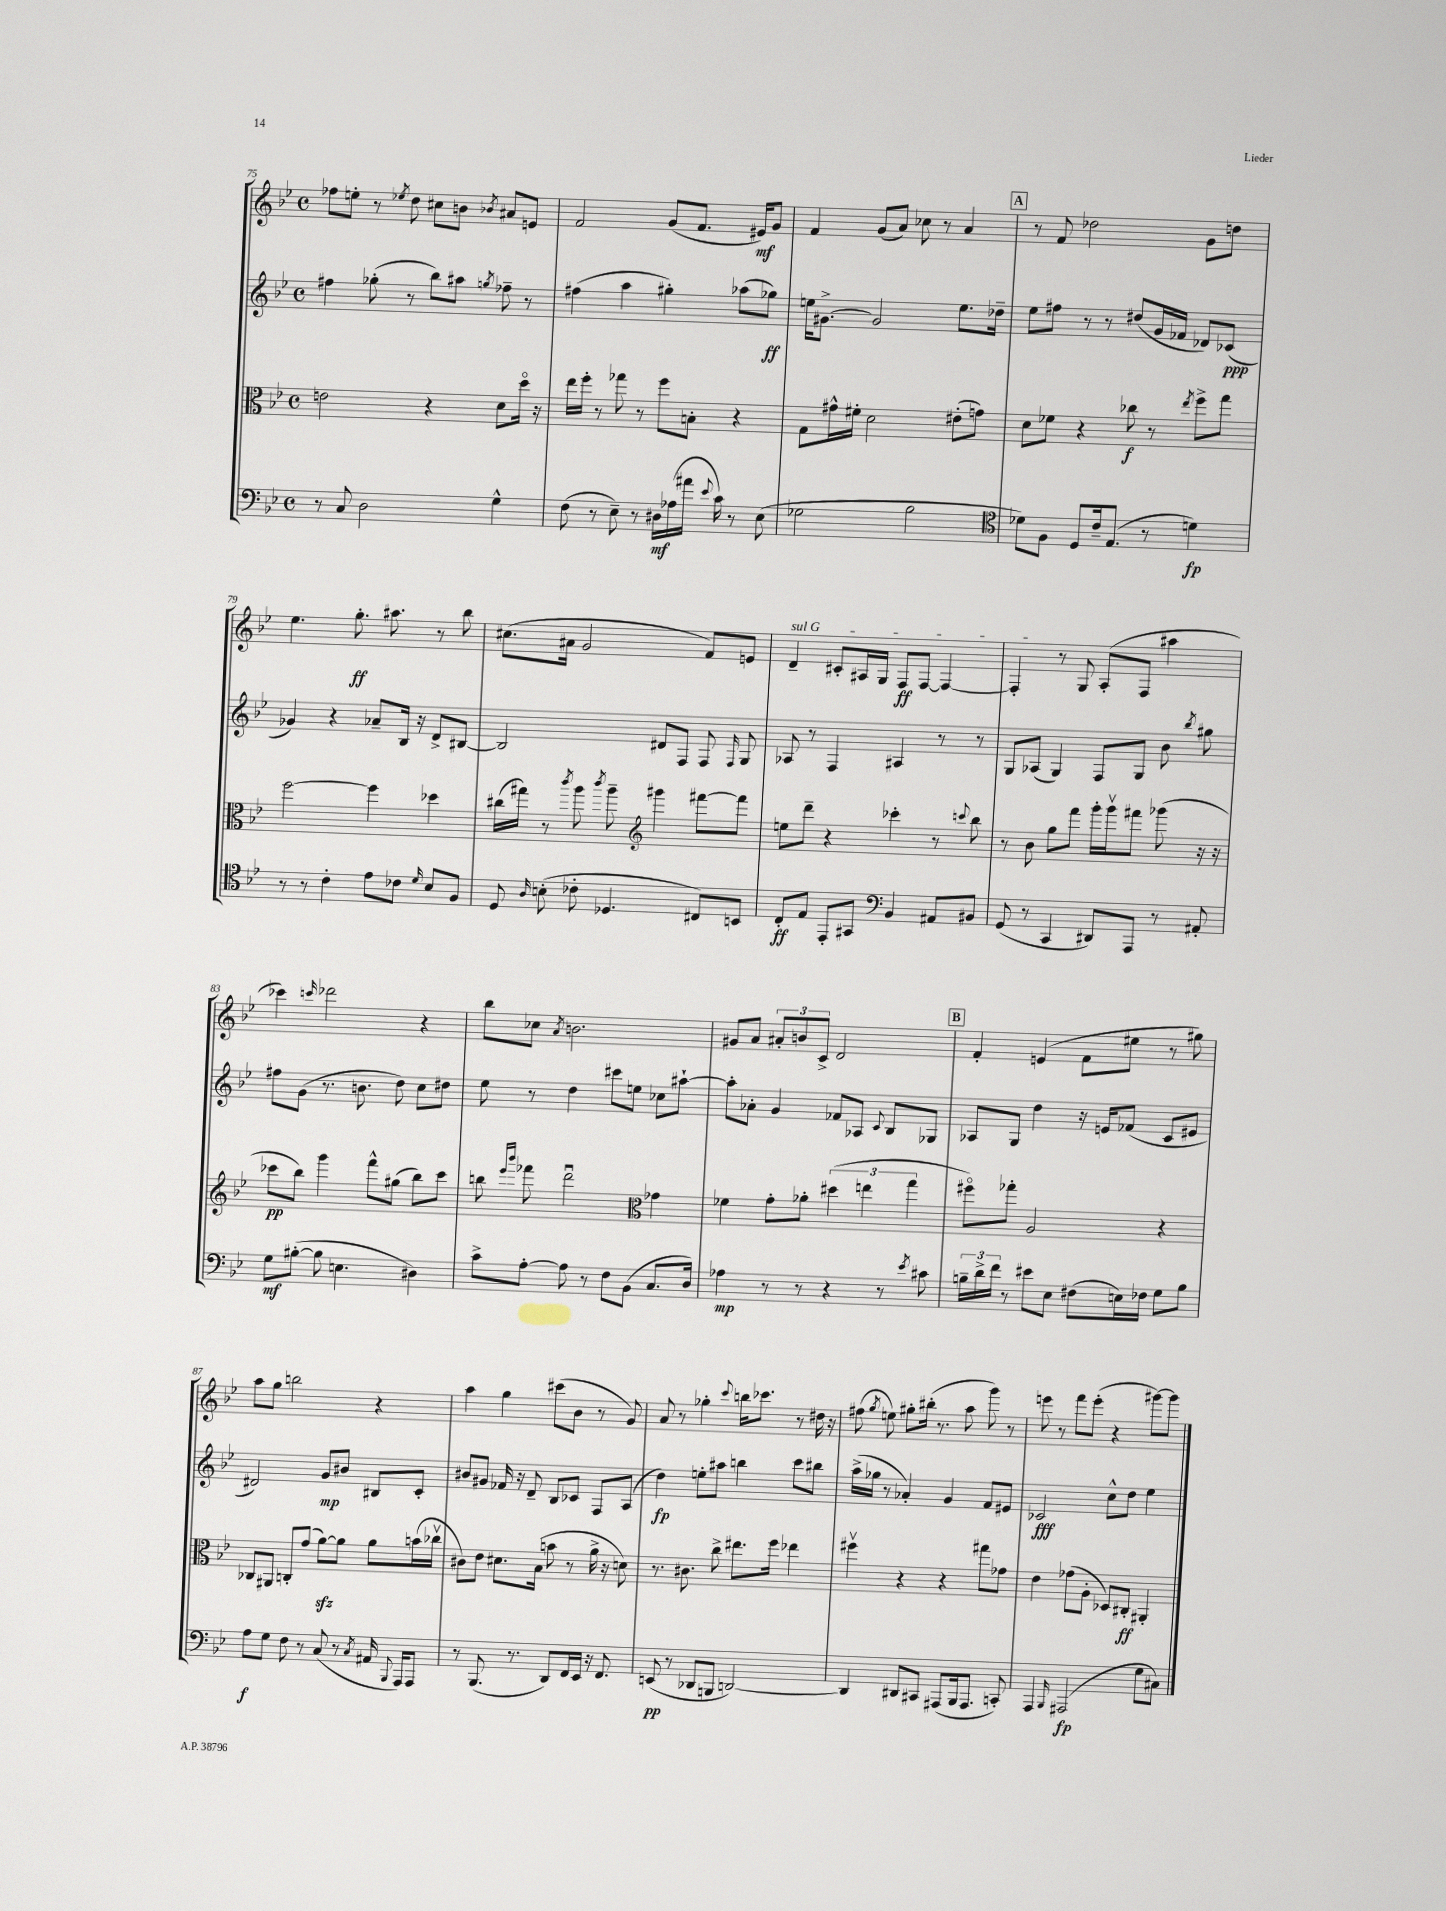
<<
\new StaffGroup <<
\new Staff = "s0" {
    \clef treble \key bes \major \defaultTimeSignature \time 4/4
    \autoBeamOff fes''8[ e''8]-. r8 \acciaccatura { ees''8 } d''8 cis''8[ b'8] \acciaccatura { bes'8 } ais'8[ e'8] |
    f'2 g'8[( f'8.] eis'16[\mf) g'8] |
    f'4 g'8[( a'8]) ces''8 r8 a'4 |
    \mark \markup { \box "A" } r8 f'8 des''2 g'8[ d''8] |
    ees''4. g''8.-.\ff ais''8. r8 bes''8 |
    cis''8.[( ais'16] g'2 f'8[) e'8] |
    \once \override TextSpanner.bound-details.left.text = \markup { \italic "sul G" } d'4--\startTextSpan cis'8[-. ais16 g16] f8[\ff f8]~ f4~ |
    f4-.\stopTextSpan r8 g8 a8[-.( f8] ais''4 |
    ces'''4) \grace { c'''16 } des'''2 r4 |
    bes''8[ ces''8] \acciaccatura { a'8 } b'2. |
    gis'8[ a'8] \tuplet 3/2 { ais'8[-. b'8 c'8]-> } d'2 |
    \mark \markup { \box "B" } f'4-. e'4( f'8[ eis''8] r8 gis''8) |
    a''8[ g''8] b''2 r4 |
    a''4 g''4 cis'''8[( bes'8] r8 g'8) |
    a'8 r8 ges''4-. \appoggiatura { c'''8 } b''16[ ces'''8.] r8 dis''16 r16 |
    fis''8( \acciaccatura { g''8 } e''8) gis''8[-. bis''16]-.( r8. a''8 g'''8) r8 |
    e'''8 r8 f'''8[ e'''8]-.( r4 gis'''8[~) gis'''8] \bar "|." |
}
\new Staff = "s1" {
    \clef treble \key bes \major \defaultTimeSignature \time 4/4
    \autoBeamOff fis''4 ges''8-.( r8 bes''8[) ais''8] \acciaccatura { g''8 } fes''8-- r8 |
    fis''4( a''4 gis''4-.) aes''8[( ges''8]\ff) |
    e''16[ gis'8.]~-> gis'2 e''8.[ des''16]-- |
    \mark \markup { \box "A" } ees''8[ fis''8] r8 r8 dis''8[( g'16 fes'16] des'8[) ces'8]\ppp( |
    ges'4) r4 aes'8[-- bes16] r16 d'8[-> bis8]~ |
    bis2 dis'8[ f8] f8 \grace { f16 } g8 |
    aes8 r8 f4 ais4 r8 r8 |
    g8[ aes8]( g4) f8[ g8] bes'8 \acciaccatura { bes''8 } gis''8 |
    fis''8[ g'8]( r8. b'8. d''8) c''8[ dis''8] |
    ees''8 r8 d''4 cis'''8[ e''8] ces''8[ ais''8]~-! |
    ais''8[-. aes'8]-. g'4 fes'8[ aes8] \appoggiatura { c'8 } bes8[ ges8] |
    \mark \markup { \box "B" } aes8[ g8] d''4 r16 e'16[ fes'8]( c'8[ eis'8] |
    dis'2) g'8[\mp bis'8] bis8[ c'8]-. |
    bis'8[ gis'8] fes'16 r16 d'8-- bes8[ ces'8] f8[ a8]( |
    d''4\fp) e''8[-. ais''8] b''4 c'''8[ bis''8] |
    a''16[->( ges''16] r8 aes'4-.) g'4 f'8[ eis'8] |
    ces'2\fff c''8[-^ d''8] ees''4 \bar "|." |
}
\new Staff = "s2" {
    \clef alto \key bes \major \defaultTimeSignature \time 4/4
    \autoBeamOff e'2 r4 d'8[ d''16]\flageolet r16 |
    ees''16[ f''16]-. r8 ges''8 r8 f''8[ b8]-. r4 |
    g8[ gis'16-^ fis'16]-. d'2 eis'8[-.( g'8]) |
    \mark \markup { \box "A" } d'8[ fes'8] r4 ces''8\f r8 \acciaccatura { ees''8 } f''8[-> g''8] |
    f''2~ f''4 des''4 |
    cis''16[( gis''16]) r8 \acciaccatura { c'''8 } a''8 \acciaccatura { c'''8 } a''8-- \clef treble gis'''4 fis'''8[~ fis'''8] |
    e''8[ d'''8]-- r4 ces'''4-. r8 \appoggiatura { c'''8 } bes''8 |
    r8 bes'8 g''8[ f'''8] g'''16[-. g'''16\upbow fis'''8] ges'''8( r16 r16 |
    ces'''8[\pp bes''8]) g'''4 f'''8[-^ gis''8]( bes''8[) ces'''8] |
    b''8 \grace { ees'''16[ bes'''16] } fes'''8 d'''2\downbow \clef alto ges'4 |
    fes'4 g'8[-. aes'8]-. \tuplet 3/2 { dis''4( e''4 g''4 } |
    \mark \markup { \box "B" } fis''8[\flageolet) ges''8]-. a2 r4 |
    ces8[ ais,8] c8[-. g'8]( a'8[~\sfz) a'8] a'8[ b'16( ces''16]\upbow |
    cis'8[) ees'8] dis'8.[ bes16]( b'8 r8 a'16-> r16 d'8) |
    r8. cis'8. c''8-> eis''8.[ f''16] ees''4 |
    fis''4\upbow r4 r4 gis''8[ ges'8] |
    ees'4 ges'8[( a8]-. des8[) cis8]-.\ff ais,4-. \bar "|." |
}
\new Staff = "s3" {
    \clef bass \key bes \major \defaultTimeSignature \time 4/4
    \autoBeamOff r8 c8 d2 g4-^ |
    f8( r8 ees8--) r8 dis16[\mf aes16( ais'16] \appoggiatura { ees'8 } c'16) r8 ees8( |
    ges2 bes2 |
    \mark \markup { \box "A" } \clef tenor des'8[) f8] d8[ c'16-- ees8.]( r8 d'4\fp) |
    r8 r8 c'4-. ees'8[ ces'8] \grace { d'16 } bes8[ f8] |
    d8 \grace { a16 } b8-.( ces'8-. des4. cis8[) b,8] |
    c8[-.\ff ees8] ees,8[-. gis,8] \clef bass bes,4 ais,8[ bis,8] |
    g,8( r8 c,4 dis,8[) a,,8] r8 ais,8-. |
    g8[\mf bis8]~-.( bis8 e4. dis4) |
    c'8[-> a8]~-. a8 r8 f8[ bes,8]( c8.[ d16]) |
    aes4\mp r8 r8 r4 r8 \acciaccatura { ees'8 } cis'8 |
    \mark \markup { \box "B" } \tuplet 3/2 { b16[-- d'16-> f'16] } r8 eis'8[ ees8] fis8[( e16) fes16] g8[ b8] |
    a8[\f g8] f8 r8 c8( r8 \acciaccatura { c8 } ais,16 \appoggiatura { bes,,8 } a,,16[) a,,8] |
    r8 bes,,8.( r8. d,8[) f,16 ees,16] r16 f,8. |
    e,8\pp( r8 des,8[ b,,8] d,2~) |
    d,4 dis,8[ cis,8] ais,,8[( bes,,16 ais,,8.] c,8-.) |
    a,,4 \grace { bes,,16 } ais,,2\fp( g8[ cis8]) \bar "|." |
}
>>
>>
\layout { \context { \Score currentBarNumber = #75 } }
